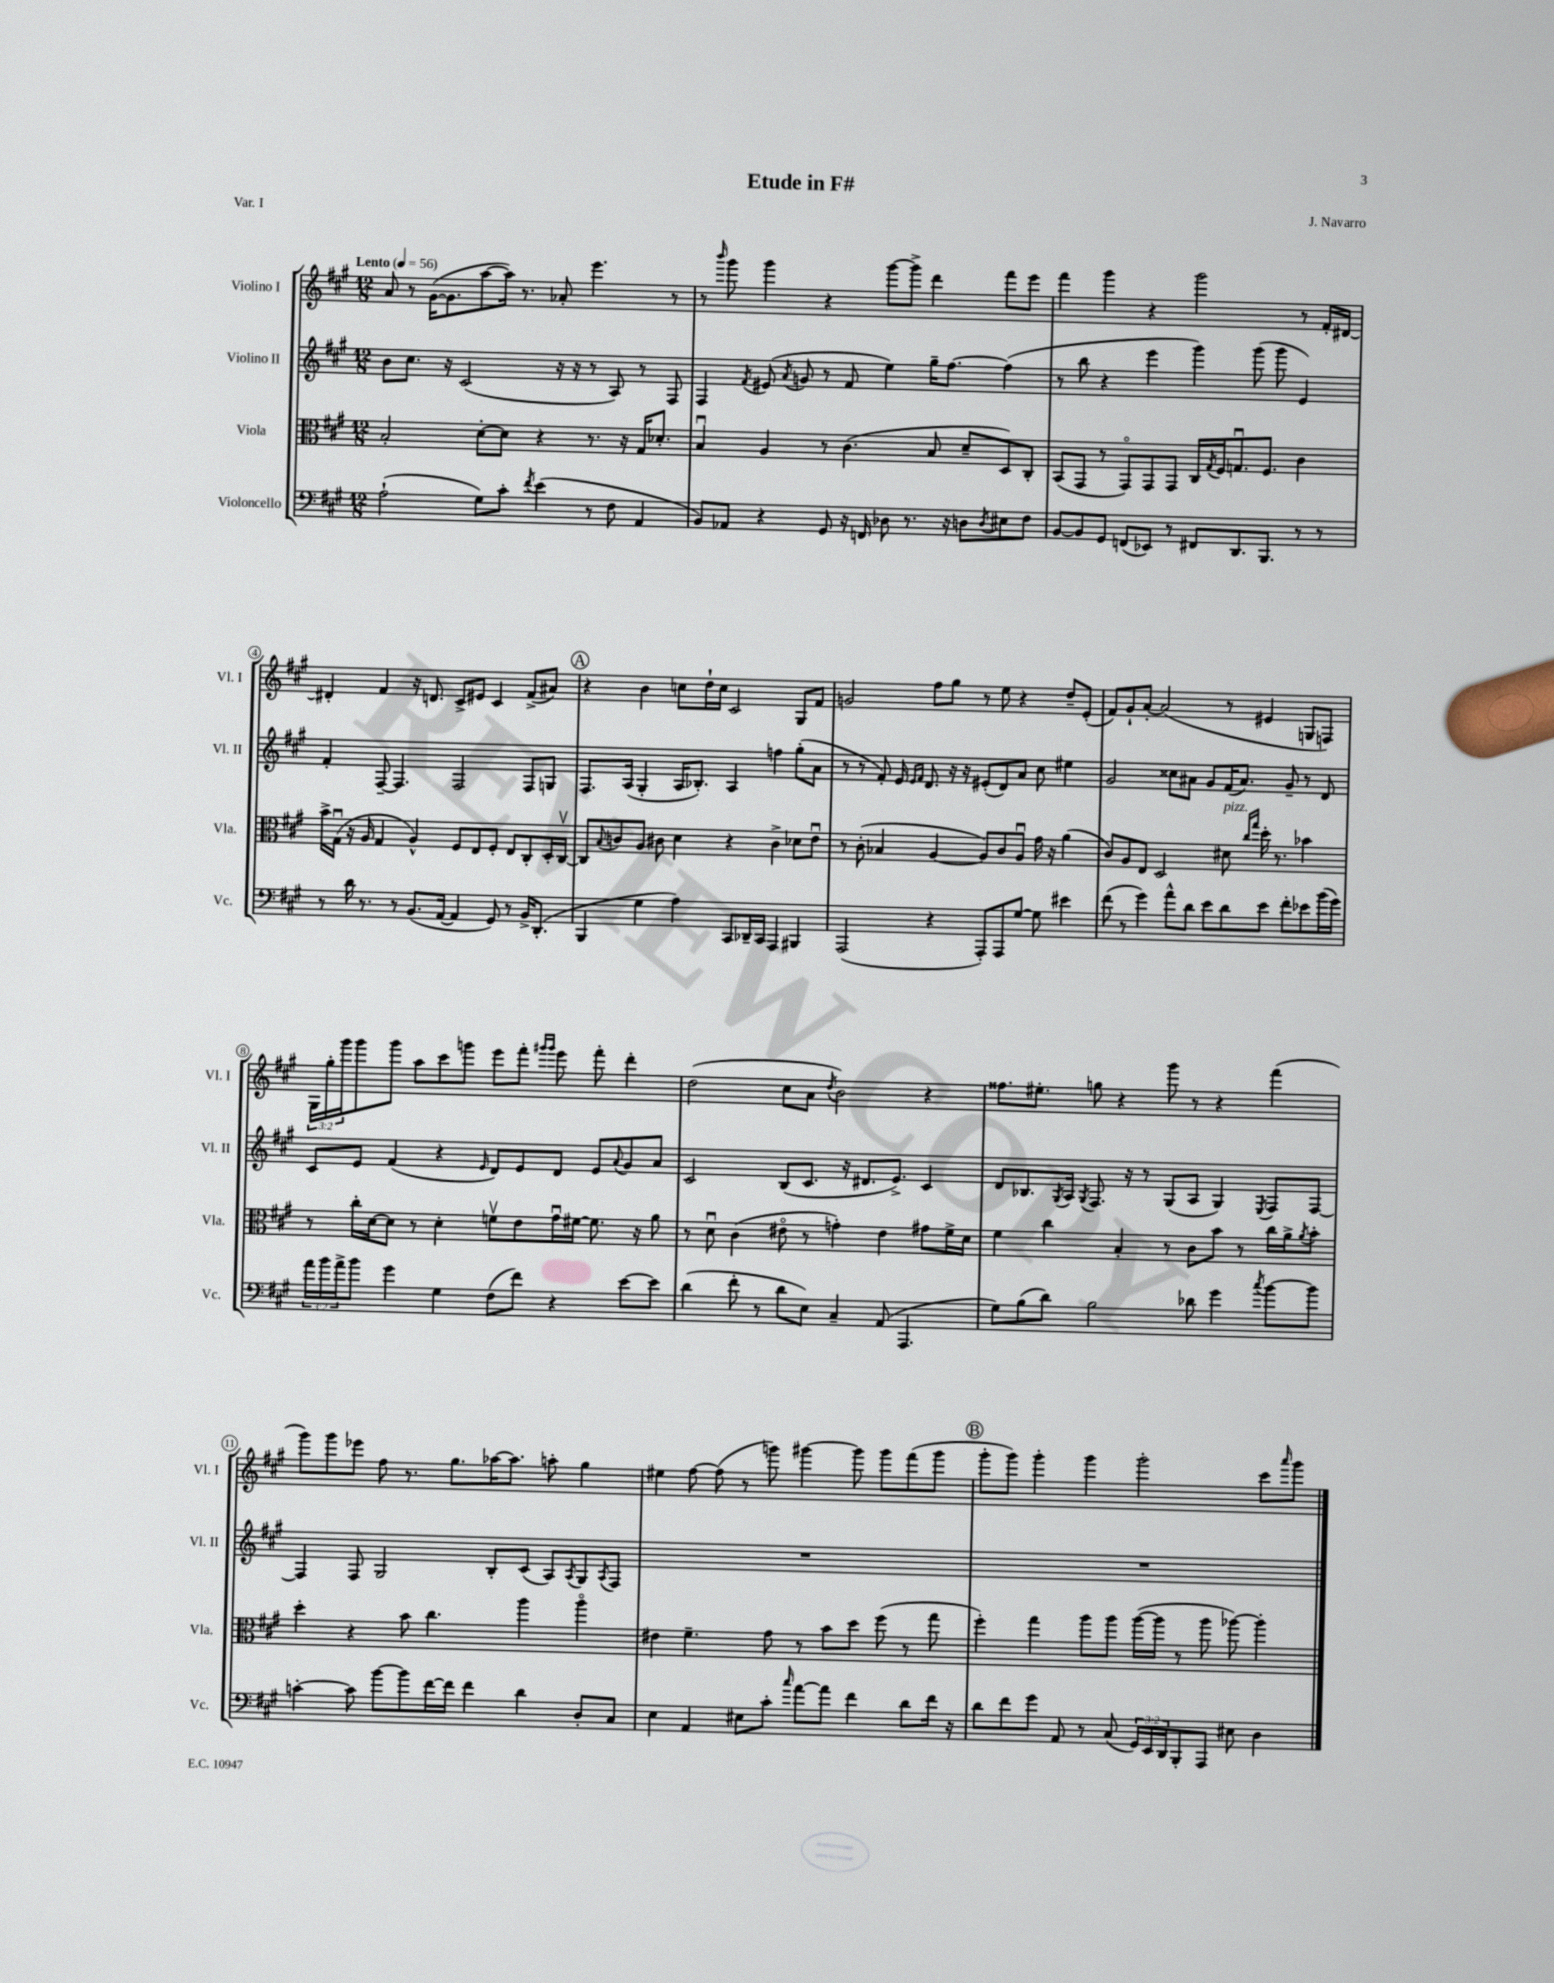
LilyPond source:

\header { title = "Etude in F#" composer = "J. Navarro" piece = "Var. I" }
<<
\new StaffGroup <<
\new Staff = "s0" \with { instrumentName = "Violino I" shortInstrumentName = "Vl. I" } {
    \clef treble \key a \major \numericTimeSignature \time 12/8 \override Staff.TupletNumber.text = #tuplet-number::calc-fraction-text \tempo "Lento" 4 = 56
    a'8 r8 gis'16~( gis'8. a''8~ a''16) r8. aes'8-. e'''4. r8 |
    r8 \grace { b'''16 } gis'''8 gis'''4 r4 gis'''8~ gis'''8-> d'''4 fis'''8 e'''8 |
    fis'''4 gis'''4 r4 gis'''2 r8 fis'16-. dis'16~ |
    dis'4-. fis'4 r16 d'8. cis'8-> eis'8 cis'4 fis'8->( ais'8) |
    \mark \markup { \circle "A" } r4 b'4 c''8 d''16-! c''16 cis'2 gis8 fis'8 |
    g'2 fis''8 gis''8 r8 e''8 r4 d''8-- e'8-.( |
    fis'8) gis'8-! a'8~-. a'2( r8 eis'4 g8 f8) |
    \tuplet 3/2 { gis16 gis''16-. gis'''16 } gis'''8 gis'''8 a''8 cis'''8 g'''8 e'''8 fis'''8-. \grace { gis'''16 gis'''16 } e'''8 fis'''8-. d'''4-. |
    d''2( cis''8 a'8 \acciaccatura { d''8 } b'2) r4 |
    fisis''8. eis''8.-. g''8 r4 gis'''8 r8 r4 fis'''4( |
    gis'''8) gis'''8 ees'''8 fis''8 r8. gis''8. aes''16~ aes''8. a''8-. gis''4 |
    eis''4 fis''8~ fis''8( r8 g'''8) gis'''4~ gis'''8 gis'''8 fis'''8( gis'''8 |
    \mark \markup { \circle "B" } gis'''8-. gis'''8) gis'''4-. gis'''4 gis'''2-. cis'''8 \grace { a'''16 } gis'''8 \bar "|." |
}
\new Staff = "s1" \with { instrumentName = "Violino II" shortInstrumentName = "Vl. II" } {
    \clef treble \key a \major \numericTimeSignature \time 12/8
    b'8 cis''8. r16 cis'2( r16 r16 r8 a8) r8 fis8 |
    fis4 \acciaccatura { fis'8 } eis'8( \acciaccatura { a'8 } g'8 r8 fis'8 e''4) gis''16-- fis''8.~ fis''4( |
    r8 b''8 r4 e'''4 gis'''4) gis'''8( gis'''8 e'4) |
    fis'4-. fis8~-- fis4. fis2 fis8 g8 |
    \mark \markup { \circle "A" } fis8. a16( gis4-. a16 bes8.-.) a4 f''4 gis''8-.( a'8 |
    r8 r8 fis'8-.) e'16 \grace { e'16 fis'16 } d'8. r16 r16 eis'8-.( d'8) a'8 cis''8 eis''4 |
    gis'2 cisis''8 ais'8 gis'8 fis'16( ais'8.) gis'8-- r8 d'8 |
    cis'8 e'8 fis'4( r4 \grace { e'16 } d'8) e'8 d'8 e'8 \appoggiatura { a'8 } gis'8 a'8 |
    cis'2 b8( cis'8. r16 dis'8. e'8.->) cis'4 |
    d'8 bes8. \acciaccatura { gis8 } a16 \acciaccatura { gis8 } fis8. r16 r8 gis8( a8 gis4) \acciaccatura { e8 } fis8 fis8~ |
    fis4 fis8 gis2 b8-. cis'8( a8) \acciaccatura { a8 } gis8 \acciaccatura { a8 } fis8 |
    R1. |
    \mark \markup { \circle "B" } R1. \bar "|." |
}
\new Staff = "s2" \with { instrumentName = "Viola" shortInstrumentName = "Vla." } {
    \clef alto \key a \major \numericTimeSignature \time 12/8
    b2-. d'8~-. d'8 r4 r8. r16 gis16 des'8.-. |
    b4\downbow a4 r8 cis'4.( b8 d'8-- d8) cis8-. |
    b,8( gis,8 r8 gis,8\flageolet) gis,8 gis,8 cis16 \acciaccatura { gis8 } fis16 g8.\downbow fis8. cis'4 |
    b'16-> gis16\downbow( r16 a16 gis4 a4-^) fis8 e8 fis8-. e8 cis8-. d16-. cis16~\upbow |
    \mark \markup { \circle "A" } cis8 \appoggiatura { b8 } c'8 a8 cis'8 d'4 r4 cis'4-> des'8 e'8\downbow |
    r8 cis'8-.( bes4 a4~ a8) cis'8 a8\downbow gis'16 r16 a'4( |
    cis'8) a8 e8 d2 dis'8^\markup { \italic "pizz." } \grace { cis''16 gis''16 } d''16-. r8. bes'4 |
    r8 cis''16-. d'16~ d'8 r8 d'4-. f'8\upbow e'8 gis'16\downbow fis'16~ fis'8. r16 a'8 |
    r8 d'8\downbow cis'4( eis'8\flageolet r8 g'4-.) eis'4 gis'8 fis'16-> d'16 |
    fis'4 cis''4 b4-. r8 cis'8 b'8 r8 cis''16 a'16-> \acciaccatura { a'8 } b'8-. |
    d''4-. r4 b'8 cis''4. a''4 a''4\flageolet |
    eis'4 fis'4.-- gis'8 r8 b'8 d''8 fis''8( r8 gis''8 |
    \mark \markup { \circle "B" } fis''4-.) gis''4 a''8 a''8 a''16~( a''16 r8 a''8 aes''8~) aes''4-. \bar "|." |
}
\new Staff = "s3" \with { instrumentName = "Violoncello" shortInstrumentName = "Vc." } {
    \clef bass \key a \major \numericTimeSignature \time 12/8 \override Staff.TupletNumber.text = #tuplet-number::calc-fraction-text
    a2-!( gis8) cis'8-. \acciaccatura { fis'8 } e'4( r8 fis8 a,4 |
    b,8) aes,8 r4 gis,8 r16 f,16 des8 r8. r16 d8 \acciaccatura { d8 } eis8 fis8 |
    b,8~ b,8 gis,8 f,8( ees,8) r8 fis,8 d,8. b,,8. r8 r8 |
    r8 d'16 r8. r8 b,8.( a,16~ a,4 gis,8) r8 b,16-> d,8.-.( |
    \mark \markup { \circle "A" } b,,4 gis4 a4) cis,8 des,16-- cis,16 a,,4 bis,,4 |
    a,,2( r4 a,,8-.) a,,8 gis8~ gis8 eis'4 |
    fis'8( r8 gis'4) a'8-^ d'8 e'8 d'8 e'8 fis'8-. ees'8 b'16( gis'16) |
    \tuplet 3/2 { a'16 b'16 a'16-> } b'8 gis'4 gis4 fis8( fis'8) r4 e'8~ e'8 |
    d'4( fis'8-. r8 d'8 e8) cis4-- a,8( a,,4. |
    gis8) b8( d'8) b2 des'8 gis'4 \acciaccatura { cis''8 } b'8~ b'8 |
    c'4~-. c'8 b'8~ b'8 fis'16~ fis'16 fis'4 d'4 d8-. cis8 |
    e4 a,4 eis8 cis'8-. \grace { cis''16 } a'8~ a'8 fis'4 d'8 fis'16 r16 |
    \mark \markup { \circle "B" } d'8 fis'8 gis'8 a,8 r8 cis8( \tuplet 3/2 { gis,16) e,16 d,16 } b,,8-. a,,8 eis8 d4 \bar "|." |
}
>>
>>
\layout { \context { \Score \override BarNumber.stencil = #(make-stencil-circler 0.1 0.3 ly:text-interface::print) } }
